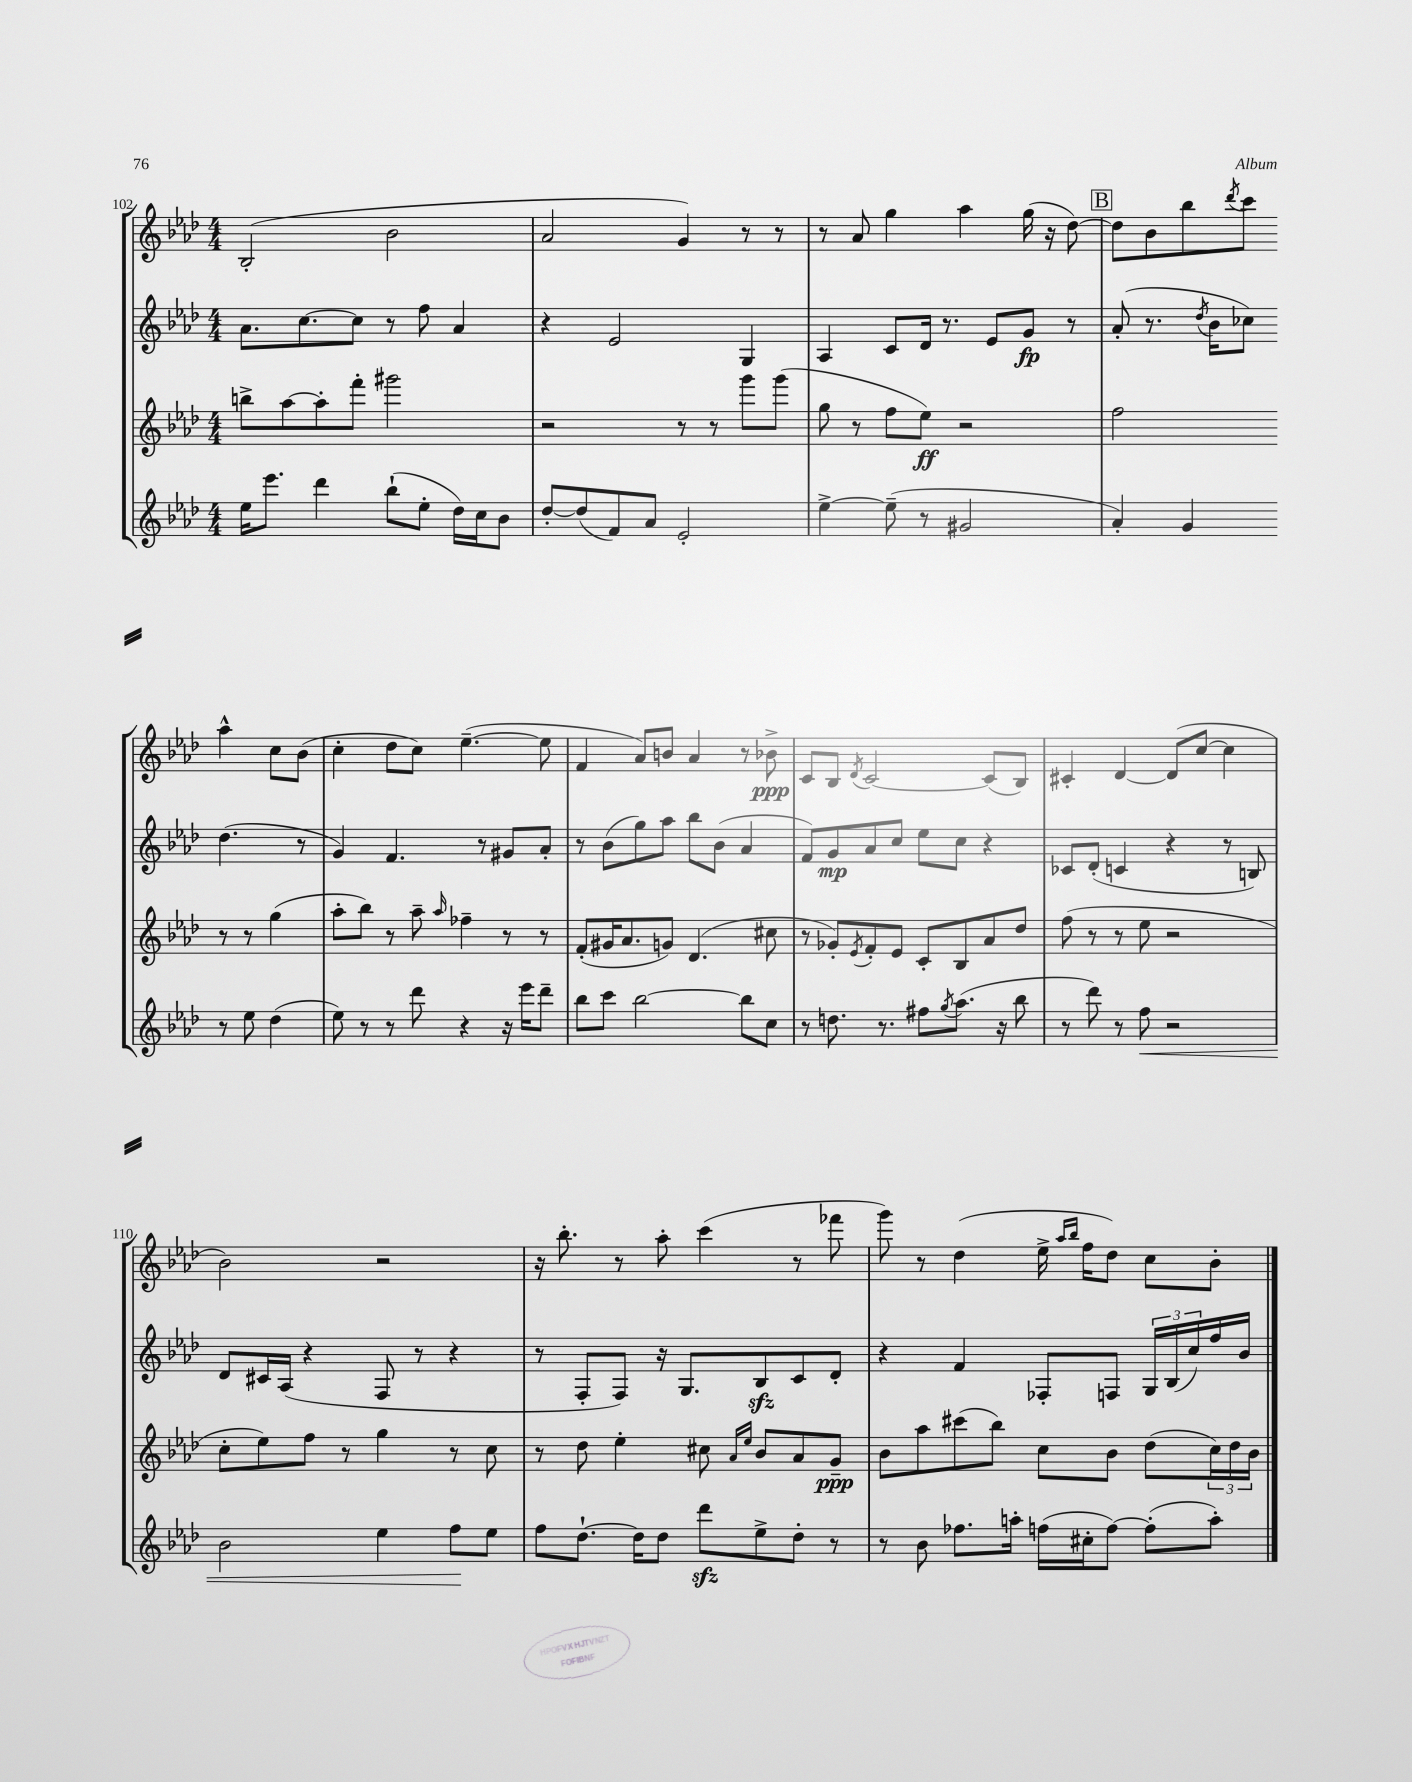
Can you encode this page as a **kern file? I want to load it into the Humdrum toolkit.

**kern	**kern	**kern	**kern
*staff4	*staff3	*staff2	*staff1
*clefG2	*clefG2	*clefG2	*clefG2
*k[b-e-a-d-]	*k[b-e-a-d-]	*k[b-e-a-d-]	*k[b-e-a-d-]
*M4/4	*M4/4	*M4/4	*M4/4
16ee-\LK	8bb^\L	8.a-\L	(2B-'/
8.eee-\J	.	.	.
.	[8aa-\	.	.
.	.	[8.cc\	.
4ddd-\	8aa-'\]	.	.
.	8fff'\J	8cc\]J	.
(8bb-`\L	2ggg#\	8r	2b-\
8ee-'\J	.	8ff\	.
16dd-\LL)	.	4a-/	.
16cc\J	.	.	.
8b-\J	.	.	.
=	=	=	=
[8dd-'/L	2r	4r	2a-/
(8dd-/]	.	.	.
8f/)	.	2e-/	.
8a-/J	.	.	.
2e-'/	8r	.	4g/)
.	8r	.	.
.	8ggg\L	4G/	8r
.	(8ggg\J	.	8r
=	=	=	=
[4ee-^\	8gg\	4A-/	8r
.	8r	.	8a-/
(8ee-~\]	8ff\L	8c/L	4gg\
8r	8ee-\J)	16d-/Jk	.
.	.	8.r	.
2g#/	2r	.	4aa-\
.	.	8e-/L	.
.	.	8g/J	(16gg\
.	.	.	16r
.	.	8r	[8dd-\)
=	=	=	=
4a-'/)	2ff\	(8a-'/	8dd-\]L
.	.	8.r	8b-\
4g/	.	.	8bb-\
.	.	8qdd-/	.
.	.	16b-\LK	.
.	.	.	8qddd-/
.	.	8cc-\J)	8ccc\J
8r	8r	(4.dd-\	4aa-^^\
8ee-\	8r	.	.
(4dd-\	(4gg\	.	8cc\L
.	.	8r	(8b-\J
=	=	=	=
8ee-\)	8aa-'\L	4g/)	4cc'\
8r	8bb-\J)	.	.
8r	8r	4.f/	8dd-\L
8ddd-\	8aa-~\	.	8cc\J)
.	16qqaa-/	.	.
4r	4ff-~\	.	([4.ee-~\
.	.	8r	.
16r	8r	8g#/L	.
16eee-\LK	.	.	.
8ddd-~\J	8r	8a-'/J	8ee-\]
=	=	=	=
8bb-\L	(8f'/L	8r	4f/
8ccc\J	16g#/K	(8b-\L	.
.	8.a-/	.	.
[2bb-\	.	8gg\)	8a-/L)
.	8g/J)	8aa-\J	8b/J
.	(4.d-/	8bb-\L	4a-/
.	.	(8b-\J	.
8bb-\]L	.	4a-/	8r
8cc\J	8cc#\	.	8b-^\
=	=	=	=
8r	8r	8f/L)	8c/L
8.dd\	8g-'/L)	8g/	8B-/J
.	8qe-/	.	8qd-/
.	8f'/	8a-/	[2c/
8.r	.	.	.
.	8e-/J	8cc/J	.
8ff#\L	8c'/L	8ee-\L	.
8qgg/	.	.	.
(8.aa-\J	8B-/	8cc\J	.
.	8a-/	4r	(8c/]L
16r	.	.	.
8bb-\	8dd-/J	.	8B-/J)
=	=	=	=
8r	(8ff\	8c-/L	4c#'/
8ddd-\)	8r	(8d-'/J	.
8r	8r	4c/	[4d-/
8ff\	8ee-\	.	.
2r	2r	4r	(8d-/]L
.	.	.	[8cc/J
.	.	8r	4cc\]
.	.	8B/)	.
=	=	=	=
2b-\	8cc'\L	8d-/L	2b-\)
.	8ee-\)	16c#/L	.
.	.	(16A-/JJ	.
.	8ff\J	4r	.
.	8r	.	.
4ee-\	4gg\	8F/	2r
.	.	8r	.
8ff\L	8r	4r	.
8ee-\J	8cc\	.	.
=	=	=	=
8ff\L	8r	8r	16r
.	.	.	8.bb-'\
[8.dd-`\J	8dd-\	8F'/L	.
.	4ee-'\	8F/J)	8r
16dd-\]LK	.	.	.
8dd-\J	.	16r	8aa-'\
.	.	8.G/L	.
8ddd-\L	8cc#\	.	(4ccc\
.	16qqa-/LL	.	.
.	16qqee-/JJ	.	.
8ee-^\	8b-/L	8B-/	.
8dd-'\J	8a-/	8c/	8r
8r	8g~/J	8d-'/J	8fff-\
=	=	=	=
8r	8b-\L	4r	8ggg\)
8b-\	8aa-\	.	8r
8.ff-\L	(8ccc#\	4f/	(4dd-\
.	8bb-\J)	.	.
16aa'\Jk	.	.	.
(16ff\LL	8cc\L	8F-'/L	16ee-^\
.	.	.	16qqaa-/LL
.	.	.	16qqbb-/JJ
16cc#'\J	.	.	16ff\LK
[8ff\J)	8b-\J	8F/J	8dd-\J)
(8ff'\]L	(8dd-\L	24G/LL	8cc\L
.	.	(24B-/	.
.	.	24cc/)	.
8aa'\J)	24cc\L)	16ff/	8b-'\J
.	24dd-\	.	.
.	.	16b-/JJ	.
.	24b-\JJ	.	.
==	==	==	==
*-	*-	*-	*-
